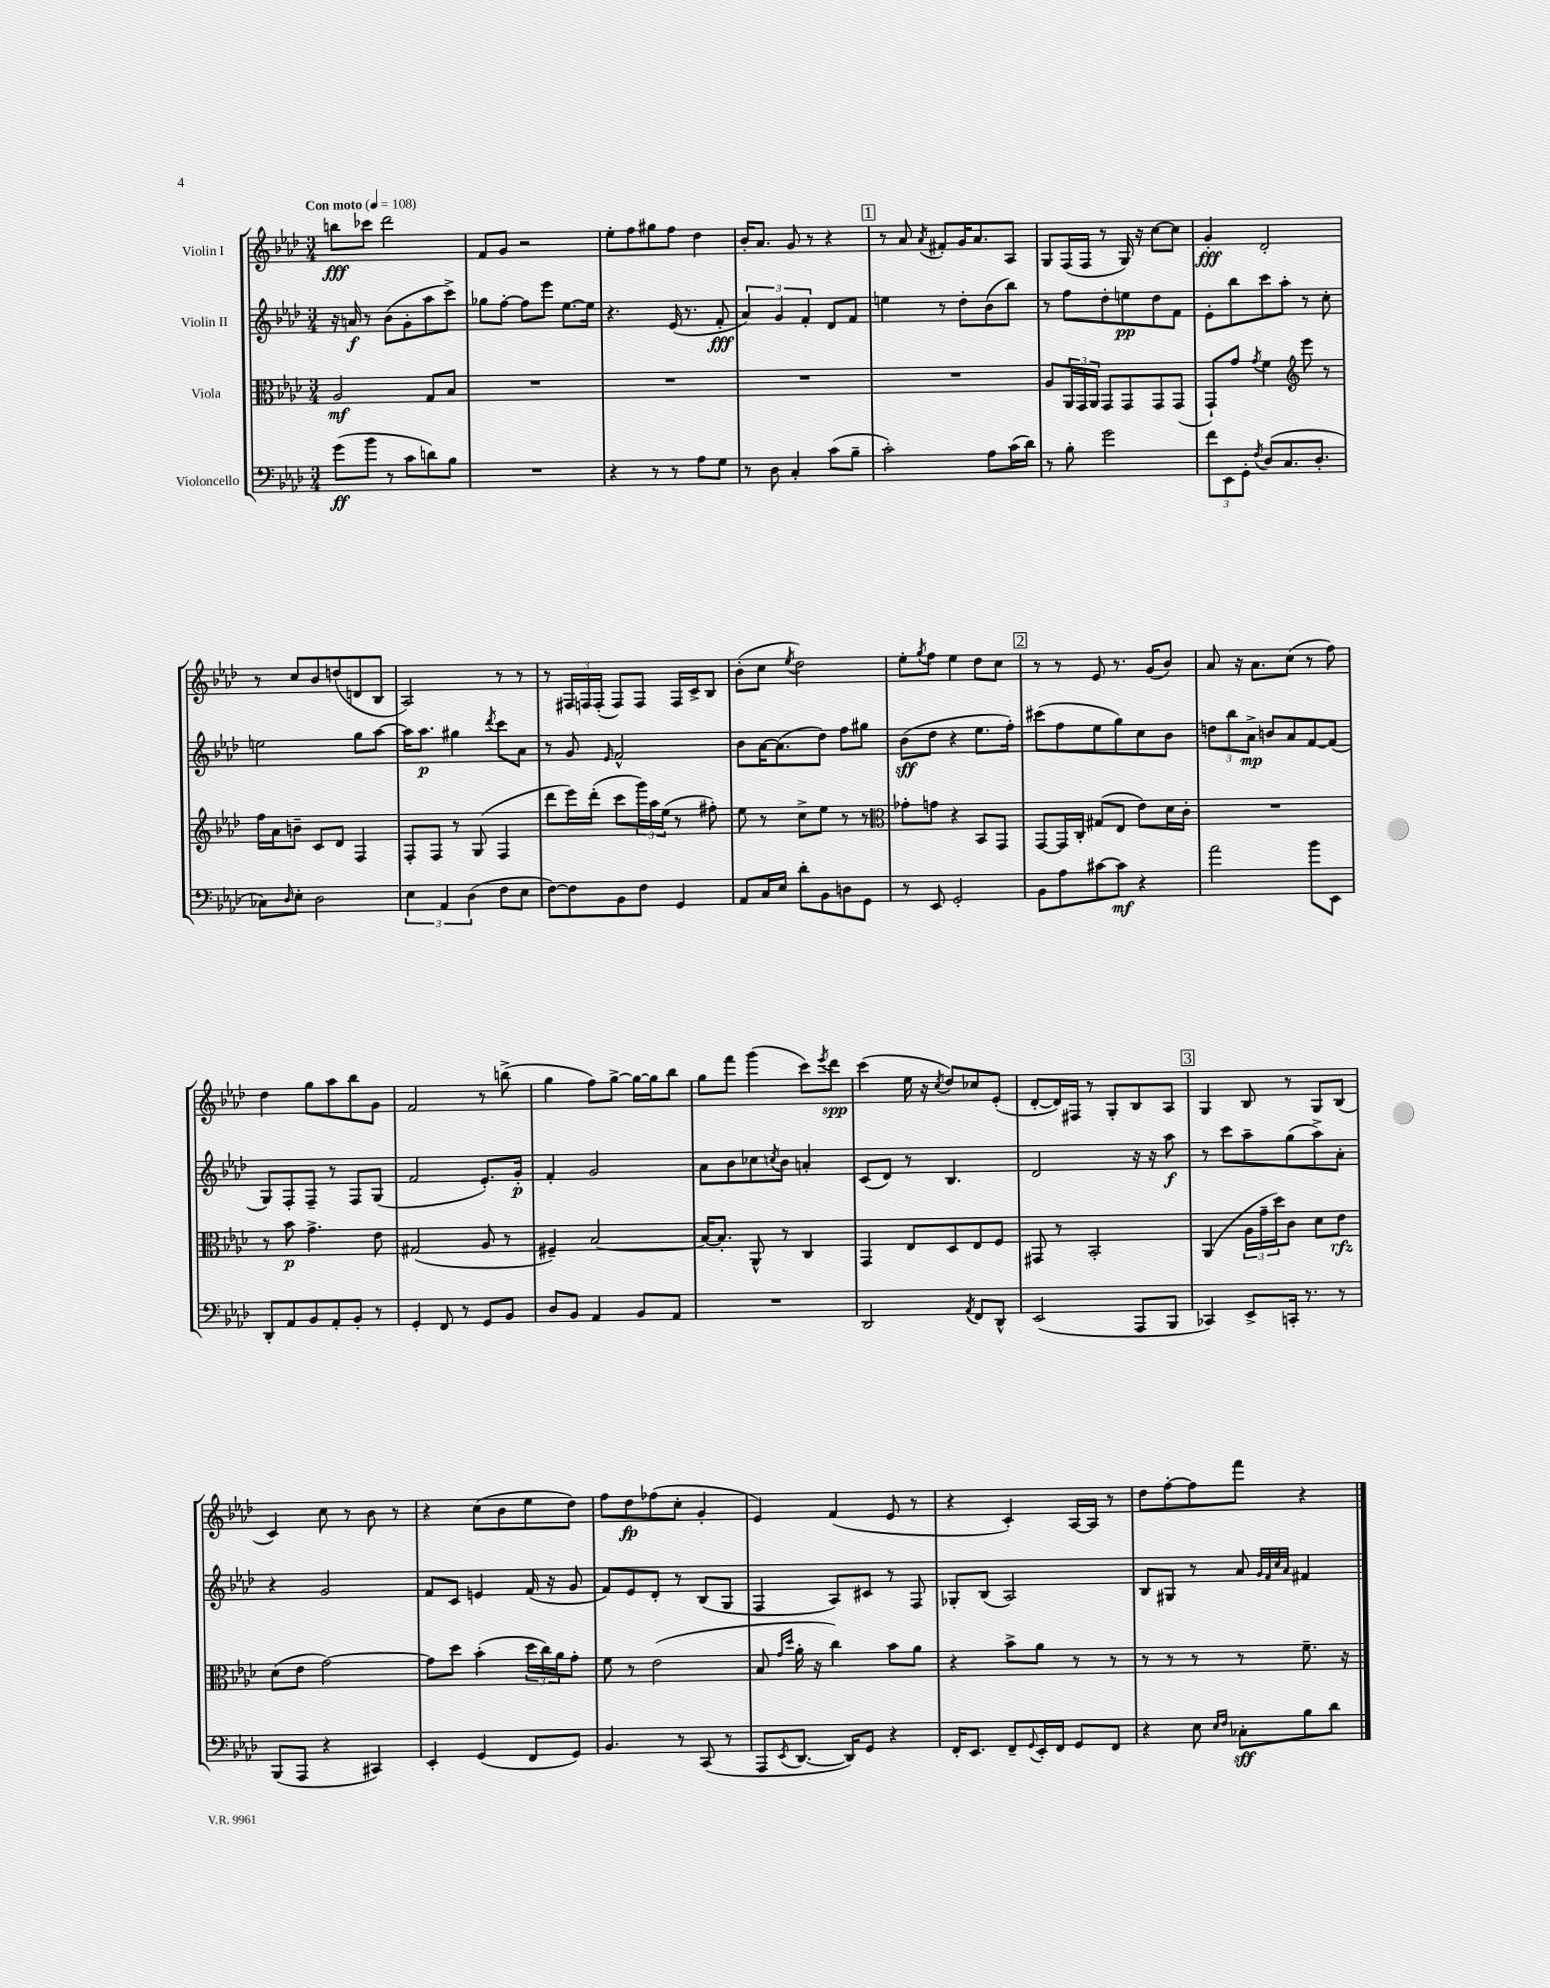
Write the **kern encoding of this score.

**kern	**dynam	**kern	**dynam	**kern	**dynam	**kern	**dynam
*part4	*part4	*part3	*part3	*part2	*part2	*part1	*part1
*staff4	*staff4	*staff3	*staff3	*staff2	*staff2	*staff1	*staff1
*I"Violoncello	*	*I"Viola	*	*I"Violin II	*	*I"Violin I	*
*clefF4	*	*clefC3	*	*clefG2	*	*clefG2	*
*k[b-e-a-d-]	*	*k[b-e-a-d-]	*	*k[b-e-a-d-]	*	*k[b-e-a-d-]	*
*M3/4	*	*M3/4	*	*M3/4	*	*M3/4	*
*MM108	*	*MM108	*	*MM108	*	*MM108	*
=1	=1	=1	=1	=1	=1	=1	=1
!	!	!	!	!	!	!LO:TX:a:B:t=Con moto	!
(8g\L	ff	2A-/	mf	16r	.	8bbn\L	fff
.	.	.	.	16an/	f	.	.
8b-\J	.	.	.	8r	.	8ccc-X\J	.
8r	.	.	.	(8b-\L	.	2ddd-\	.
8c\L	.	.	.	8g'\	.	.	.
8dn\)	.	8G/L	.	8aa-\	.	.	.
8B-\J	.	8B-/J	.	8ccc^\J)	.	.	.
=2	=2	=2	=2	=2	=2	=2	=2
2.r	.	2.r	.	8gg-X\L	.	8f/L	.
.	.	.	.	[8ff'\J	.	8g/J	.
.	.	.	.	8ff\L]	.	2r	.
.	.	.	.	8eee-\J	.	.	.
.	.	.	.	[8.ee-\L	.	.	.
.	.	.	.	16ee-\Jk]	.	.	.
=3	=3	=3	=3	=3	=3	=3	=3
4r	.	2.r	.	4.r	.	8ee-'\L	.
.	.	.	.	.	.	8ff\	.
8r	.	.	.	.	.	8gg#X\	.
8r	.	.	.	(16e-/	.	8ff\J	.
.	.	.	.	8.r	.	.	.
8A-\L	.	.	.	.	.	4dd-\	.
8G\J	.	.	.	8f'/	fff	.	.
=4	=4	=4	=4	=4	=4	=4	=4
8r	.	2.r	.	6a-/)	.	16b-'/KL	.
.	.	.	.	.	.	8.a-/J	.
8D-\	.	.	.	.	.	.	.
.	.	.	.	6g/	.	.	.
4C'/	.	.	.	.	.	8g/	.
.	.	.	.	6f'/	.	.	.
.	.	.	.	.	.	8r	.
(8c\L	.	.	.	8d-/L	.	4r	.
8B-~\J	.	.	.	8f/J	.	.	.
!!LO:REH:place=s1:t=1
=5	=5	=5	=5	=5	=5	=5	=5
2c'\)	.	2.r	.	4een\	.	8r	.
.	.	.	.	.	.	8a-/	.
.	.	.	.	.	.	8qa-/	.
.	.	.	.	8r	.	8f#X'/L	.
.	.	.	.	8dd-'\L	.	16g/K	.
.	.	.	.	.	.	8.a-/	.
8A-\L	.	.	.	(8b-\	.	.	.
(16c\L	.	.	.	8bb-\J)	.	8A-/J	.
16d-\JJ)	.	.	.	.	.	.	.
=6	=6	=6	=6	=6	=6	=6	=6
8r	.	8A-/L	.	8r	.	8G/L	.
8B-'\	.	24AA-/L	.	8ff\L	.	(16F/L	.
.	.	24GG/	.	.	.	.	.
.	.	.	.	.	.	16F/JJ	.
.	.	24AA-/JJ	.	.	.	.	.
2g\	.	8GG/L	.	8dd-'\	.	8r	.
.	.	8GG/	.	8een\	pp	16G/)	.
.	.	.	.	.	.	16r	.
.	.	8GG/	.	8dd-\	.	[8cc\L	.
.	.	(8GG/J	.	8f\J	.	8cc\J]	.
=7	=7	=7	=7	=7	=7	=7	=7
12f\L	.	8GG`/L)	.	8e-'\L	.	4g'/	fff
12EE-\	.	.	.	.	.	.	.
.	.	8g/J	.	8bb-\	.	.	.
12GG'\J	.	.	.	.	.	.	.
8qF/	.	8qg/	.	.	.	.	.
(8D-/L	.	4f\	.	8ccc\	.	2d-'/	.
8.C/	.	.	.	8aa-'\J	.	.	.
*	*	*clefG2	*	*	*	*	*
.	.	8eee-\	.	8r	.	.	.
8.D-'/J	.	.	.	.	.	.	.
.	.	8r	.	8cc'\	.	.	.
!!LO:LB:g=z
=8	=8	=8	=8	=8	=8	=8	=8
8C-X\L)	.	16ff\LL	.	2een\	.	8r	.
.	.	16a-\J	.	.	.	.	.
16qqD-/	.	.	.	.	.	.	.
8E-'\J	.	8bn~\J	.	.	.	8cc/L	.
2D-\	.	8c/L	.	.	.	8b-/	.
.	.	8d-/J	.	.	.	(8ddn/	.
.	.	4F/	.	8gg\L	.	8dn/	.
.	.	.	.	[8aa-\J	.	8B-/J	.
=9	=9	=9	=9	=9	=9	=9	=9
6E-\	.	8F'/L	.	16aa-\KL]	.	2A-/)	.
.	.	.	.	8.aa-\J	p	.	.
.	.	8F/J	.	.	.	.	.
6AA-/	.	.	.	.	.	.	.
.	.	8r	.	4gg#X\	.	.	.
(6D-\	.	.	.	.	.	.	.
.	.	(8G/	.	.	.	.	.
.	.	.	.	8qddd-/	.	.	.
8F\L	.	4F/	.	8ccc\L	.	8r	.
8E-\J	.	.	.	8a-\J	.	8r	.
=10	=10	=10	=10	=10	=10	=10	=10
[8F\L)	.	8ddd-\L	.	8r	.	8r	.
8F\]	.	16eee-\L)	.	8g/	.	24F#X/LL	.
.	.	.	.	.	.	24Fn/	.
.	.	(16ddd-'\JJ	.	.	.	.	.
.	.	.	.	.	.	(24F'/JJ	.
.	.	.	.	16qqe-/	.	.	.
8BB-\	.	8ccc\L	.	2f^^/	.	8F/L)	.
8F\J	.	24ggg\L)	.	.	.	8F/J	.
.	.	24aa-\	.	.	.	.	.
.	.	(24ee-\JJ	.	.	.	.	.
4GG/	.	8r	.	.	.	16F/LL	.
.	.	.	.	.	.	16c^/J	.
.	.	8ff#X'\)	.	.	.	8B-/J	.
=11	=11	=11	=11	=11	=11	=11	=11
8AA-/L	.	8ee-\	.	8b-\L	.	(8b-'\L	.
16C/L	.	8r	.	[16a-\K	.	8cc\J	.
16E-/JJ	.	.	.	(8.a-\]	.	.	.
.	.	.	.	.	.	8qee-/	.
8d-'\L	.	8cc^\L	.	.	.	2dd-\)	.
8BB-\	.	8ee-\J	.	8dd-\J)	.	.	.
8Dn\	.	8r	.	8ff\L	.	.	.
8GG\J	.	8r	.	8gg#X\J	.	.	.
=12	=12	=12	=12	=12	=12	=12	=12
*	*	*clefC3	*	*	*	*	*
8r	.	8g-X'\L	.	(8b-\L	sff	8ee-'\L	.
.	.	.	.	.	.	8qgg/	.
8EE-/	.	8gn\J	.	8dd-\J	.	8ff\J	.
2GG'/	.	4r	.	4r	.	4ee-\	.
.	.	8BB-/L	.	8.ee-\L	.	8dd-\L	.
.	.	8GG/J	.	.	.	8cc\J	.
.	.	.	.	16ff'\Jk)	.	.	.
!!LO:REH:place=s1:t=2
=13	=13	=13	=13	=13	=13	=13	=13
8BB-\L	.	[8GG/L	.	(8ccc#X\L	.	8r	.
8A-\	.	16GG/L]	.	8ff\	.	8r	.
.	.	16C'/JJ	.	.	.	.	.
[8c#X\	.	(8G#X/L	.	8ee-\	.	8e-/	.
8c#\J]	mf	8E-/J	.	8gg\)	.	8.r	.
4r	.	8e-\L)	.	8cc\	.	.	.
.	.	.	.	.	.	(16g/KL	.
.	.	16d-\L	.	8b-\J	.	8b-/J)	.
.	.	16c'\JJ	.	.	.	.	.
=14	=14	=14	=14	=14	=14	=14	=14
2a-\	.	2.r	.	12ddn\L	.	8a-/	.
.	.	.	.	12bb-\	.	.	.
.	.	.	.	.	.	16r	.
.	.	.	.	12a-^\J	mp	.	.
.	.	.	.	.	.	8.a-\L	.
.	.	.	.	8bn/L	.	.	.
.	.	.	.	8a-/	.	(8cc\J	.
8b-\L	.	.	.	[8f/	.	8r	.
8EE-\J	.	.	.	(8f/J]	.	8ff\)	.
!!LO:LB:g=z
=15	=15	=15	=15	=15	=15	=15	=15
8DD-'/L	.	8r	.	8G/L)	.	4dd-\	.
8AA-/	.	8b-\	p	8F'/	.	.	.
8BB-/	.	4.g^\	.	8F~/J	.	8gg\L	.
8AA-'/	.	.	.	8r	.	8aa-\	.
8BB-'/J	.	.	.	8F/L	.	8bb-\	.
8r	.	8e-\	.	(8G/J	.	8g\J	.
=16	=16	=16	=16	=16	=16	=16	=16
4GG'/	.	(2G#X/	.	2f/	.	2f/	.
8FF/	.	.	.	.	.	.	.
8r	.	.	.	.	.	.	.
8GG/L	.	8A-/	.	8.e-'/L)	.	8r	.
8BB-/J	.	8r	.	.	.	(8bbn^\	.
.	.	.	.	16g'/Jk	p	.	.
=17	=17	=17	=17	=17	=17	=17	=17
8D-/L	.	4F#X~/)	.	4f'/	.	4gg\	.
8BB-/J	.	.	.	.	.	.	.
4AA-/	.	[2B-/	.	2g/	.	8ff\L)	.
.	.	.	.	.	.	[8gg^\J	.
8BB-/L	.	.	.	.	.	16gg\LL_	.
.	.	.	.	.	.	16gg\J]	.
8AA-/J	.	.	.	.	.	8bb-\J	.
=18	=18	=18	=18	=18	=18	=18	=18
2.r	.	16B-/KL_	.	8a-\L	.	8gg\L	.
.	.	8.B-'/J]	.	.	.	.	.
.	.	.	.	8b-\	.	8fff\J	.
.	.	8AA-^^/	.	8cc-X\	.	(4ggg\	.
.	.	.	.	8qccn/	.	.	.
.	.	8r	.	8b-\J	.	.	.
.	.	4C/	.	4an'/	.	8ccc\L)	.
.	.	.	.	.	.	8qeee-/	.
.	.	.	.	.	.	8ddd-\J	spp
=19	=19	=19	=19	=19	=19	=19	=19
2DD-/	.	4GG/	.	(8c/L	.	(4ccc\	.
.	.	.	.	8d-/J)	.	.	.
.	.	8E-/L	.	8r	.	16ee-\	.
.	.	.	.	.	.	16r	.
.	.	.	.	.	.	8qcc/	.
.	.	8D-/	.	4.B-/	.	8dd-/L)	.
8qAA-/	.	.	.	.	.	.	.
8FF/L	.	8E-/	.	.	.	8cc-X/	.
8DD-^^/J	.	8F/J	.	.	.	(8e-'/J	.
=20	=20	=20	=20	=20	=20	=20	=20
(2EE-/	.	8GG#X/	.	2d-/	.	[8d-'/L	.
.	.	8r	.	.	.	16d-/L])	.
.	.	.	.	.	.	16F#X/JJ	.
.	.	2BB-'/	.	.	.	8r	.
.	.	.	.	.	.	8G'/L	.
8AAA-/L	.	.	.	16r	.	8B-/	.
.	.	.	.	16r	.	.	.
8BBB-/J	.	.	.	8aa-\	f	8A-/J	.
!!LO:REH:place=s1:t=3
=21	=21	=21	=21	=21	=21	=21	=21
4CC-X/)	.	(4AA-/	.	8r	.	4G/	.
.	.	.	.	8ccc\L	.	.	.
8EE-^/L	.	24A-\LL	.	8aa-~\	.	8B-/	.
.	.	24g~\	.	.	.	.	.
.	.	24dd-\J)	.	.	.	.	.
16CCn'/Jk	.	8c\J	.	(8gg\	.	8r	.
8.r	.	.	.	.	.	.	.
.	.	8d-\L	.	8aa-^\)	.	8G/L	.
8r	.	8e-\J	rfz	8a-'\J	.	(8B-/J	.
!!LO:LB:g=z
=22	=22	=22	=22	=22	=22	=22	=22
(8BBB-/L	.	(8d-\L	.	4r	.	4c/)	.
8AAA-/J	.	8e-\J	.	.	.	.	.
4r	.	[2g\)	.	2g/	.	8cc\	.
.	.	.	.	.	.	8r	.
4CC#X/)	.	.	.	.	.	8b-\	.
.	.	.	.	.	.	8r	.
=23	=23	=23	=23	=23	=23	=23	=23
4EE-'/	.	8g\L]	.	8f/L	.	4r	.
.	.	8dd-\J	.	8c/J	.	.	.
(4GG/	.	(4b-'\	.	4en/	.	(8cc\L	.
.	.	.	.	.	.	8b-\	.
8FF/L	.	24dd-\LL	.	(16f/	.	8ee-\	.
.	.	24cc\)	.	.	.	.	.
.	.	.	.	16r	.	.	.
.	.	24a-\J	.	.	.	.	.
8GG/J)	.	8g'\J	.	8g/	.	8dd-\J)	.
=24	=24	=24	=24	=24	=24	=24	=24
4.BB-/	.	8f\	.	8f/L)	.	8ff\L	.
.	.	8r	.	8e-/	.	8dd-\	fp
.	.	(2e-\	.	8d-'/J	.	(8ff-X\	.
8r	.	.	.	8r	.	8cc'\J	.
(8CC/	.	.	.	(8B-/L	.	4g'/	.
8r	.	.	.	8G/J	.	.	.
=25	=25	=25	=25	=25	=25	=25	=25
8AAA-/L	.	8B-/	.	4F/	.	4e-/)	.
.	.	16qqg/LL	.	.	.	.	.
8qEE-/	.	16qqdd-/JJ	.	.	.	.	.
[8.DD-/J	.	16a-'\	.	.	.	.	.
.	.	16r	.	.	.	.	.
.	.	4cc\)	.	8A-/L)	.	(4f/	.
16DD-/KL])	.	.	.	.	.	.	.
8GG/J	.	.	.	8c#X/J	.	.	.
4r	.	8b-\L	.	8r	.	8e-/	.
.	.	8a-\J	.	8F/	.	8r	.
=26	=26	=26	=26	=26	=26	=26	=26
16FF'/KL	.	4r	.	8G-X'/L	.	4r	.
8.EE-/J	.	.	.	.	.	.	.
.	.	.	.	(8B-/J	.	.	.
8FF~/L	.	8b-^\L	.	2A-/)	.	4c'/)	.
8qqGG/	.	.	.	.	.	.	.
16EE-'/L	.	8a-\J	.	.	.	.	.
16FF/JJ	.	.	.	.	.	.	.
8GG/L	.	8r	.	.	.	[16A-/LL	.
.	.	.	.	.	.	16A-/JJ]	.
8FF/J	.	8r	.	.	.	8r	.
=27	=27	=27	=27	=27	=27	=27	=27
4r	.	8r	.	8B-/L	.	8dd-\L	.
.	.	8r	.	8G#X/J	.	[8ff'\	.
8E-\	.	8r	.	8r	.	8ff\]	.
16qqE-/LL	.	.	.	.	.	.	.
16qqF/JJ	.	.	.	.	.	.	.
8C-X'\L	sff	8r	.	8a-/	.	8fff\J	.
.	.	.	.	32qqg/LLL	.	.	.
.	.	.	.	32qqf/	.	.	.
.	.	.	.	32qqcc/	.	.	.
.	.	.	.	32qqa-/JJJ	.	.	.
8B-\	.	8.f~\	.	4f#X/	.	4r	.
8d-\J	.	.	.	.	.	.	.
.	.	16r	.	.	.	.	.
==	==	==	==	==	==	==	==
*-	*-	*-	*-	*-	*-	*-	*-
